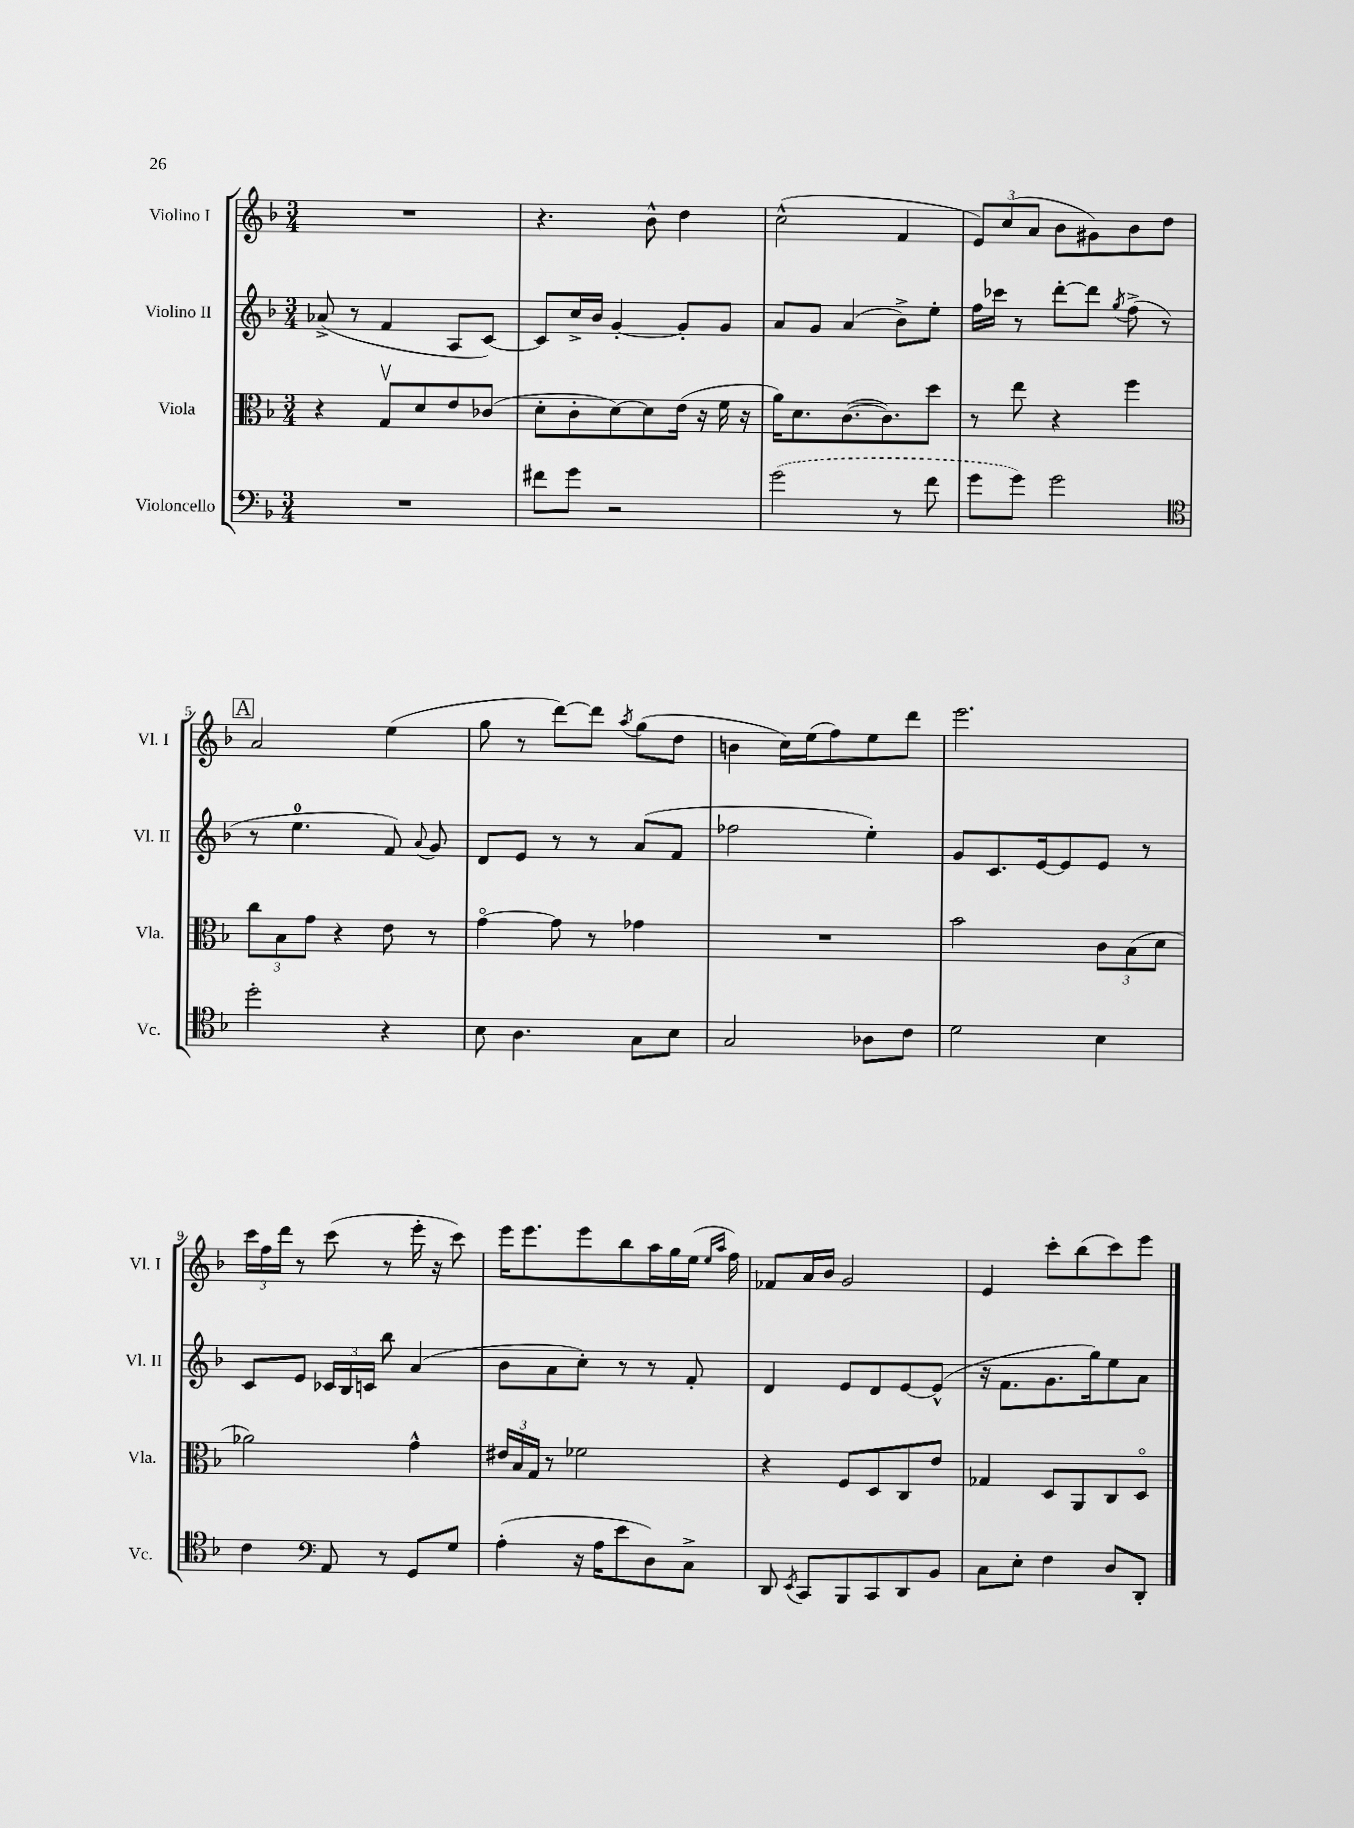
<<
\new StaffGroup <<
\new Staff = "s0" \with { instrumentName = "Violino I" shortInstrumentName = "Vl. I" } {
    \clef treble \key f \major \numericTimeSignature \time 3/4
    \autoBeamOff R2. |
    r4. bes'8-^ d''4 |
    c''2-^( f'4 |
    \tuplet 3/2 { e'8[) c''8( a'8] } bes'8[ gis'8) bes'8 d''8] |
    \mark \markup { \box "A" } a'2 e''4( |
    g''8 r8 d'''8[~) d'''8] \acciaccatura { a''8 } g''8[( d''8] |
    b'4 c''16[) e''16( f''8) e''8 d'''8] |
    e'''2. |
    \tuplet 3/2 { c'''16[ f''16 d'''16] } r8 c'''8( r8 e'''16-. r16 c'''8) |
    e'''16[ e'''8. e'''8 bes''8 a''16 g''16 e''16]( \grace { e''16[ a''16] } f''16) |
    fes'8[ a'16 bes'16] g'2 |
    e'4 c'''8[-. bes''8( c'''8) e'''8] \bar "|." |
}
\new Staff = "s1" \with { instrumentName = "Violino II" shortInstrumentName = "Vl. II" } {
    \clef treble \key f \major \numericTimeSignature \time 3/4
    \autoBeamOff aes'8->( r8 f'4 a8[ c'8]~) |
    c'8[ c''16-> bes'16] g'4~-. g'8[-. g'8] |
    a'8[ g'8] a'4( bes'8[->) e''8]-. |
    f''16[ ces'''16] r8 d'''8[~-. d'''8] \acciaccatura { g''8 } f''8->( r8 |
    \mark \markup { \box "A" } r8 e''4.-0 f'8) \appoggiatura { a'8 } g'8 |
    d'8[ e'8] r8 r8 a'8[( f'8] |
    fes''2 e''4-.) |
    g'8[ c'8. e'16~ e'8 e'8] r8 |
    c'8[ e'8] \tuplet 3/2 { ces'16[ bes16 c'16] } bes''8 a'4( |
    bes'8[ a'8 c''8]-.) r8 r8 f'8-. |
    d'4 e'8[ d'8 e'8~ e'8]-^( |
    r16 f'8.[ g'8. g''16) e''8 a'8] \bar "|." |
}
\new Staff = "s2" \with { instrumentName = "Viola" shortInstrumentName = "Vla." } {
    \clef alto \key f \major \numericTimeSignature \time 3/4
    \autoBeamOff r4 g8[\upbow d'8 e'8 ces'8]( |
    d'8[-. c'8-. d'8~) d'8 e'16]( r16 f'16 r16 |
    a'16[) d'8. c'8.~( c'8.) d''8] |
    r8 e''8 r4 f''4 |
    \mark \markup { \box "A" } \tuplet 3/2 { c''8[ bes8 g'8] } r4 e'8 r8 |
    g'4~\flageolet g'8 r8 ges'4 |
    R2. |
    bes'2 \tuplet 3/2 { c'8[ bes8( d'8] } |
    aes'2) g'4-^ |
    \tuplet 3/2 { eis'16[ bes16 g16] } r8 fes'2 |
    r4 f8[ d8 c8 e'8] |
    ges4 d8[ a,8 c8 d8]\flageolet \bar "|." |
}
\new Staff = "s3" \with { instrumentName = "Violoncello" shortInstrumentName = "Vc." } {
    \clef bass \key f \major \numericTimeSignature \time 3/4
    \autoBeamOff R2. |
    fis'8[ g'8] r2 |
    \once \slurDashed g'2( r8 f'8 |
    g'8[ g'8]) g'2 |
    \mark \markup { \box "A" } \clef tenor d''2-. r4 |
    bes8 a4. g8[ bes8] |
    g2 aes8[ c'8] |
    d'2 bes4 |
    c'4 \clef bass a,8 r8 g,8[ g8] |
    a4-.( r16 a16[ e'8 d8) c8]-> |
    d,8 \acciaccatura { e,8 } c,8[ bes,,8 c,8 d,8 bes,8] |
    c8[ e8]-. f4 d8[ d,8]-. \bar "|." |
}
>>
>>
